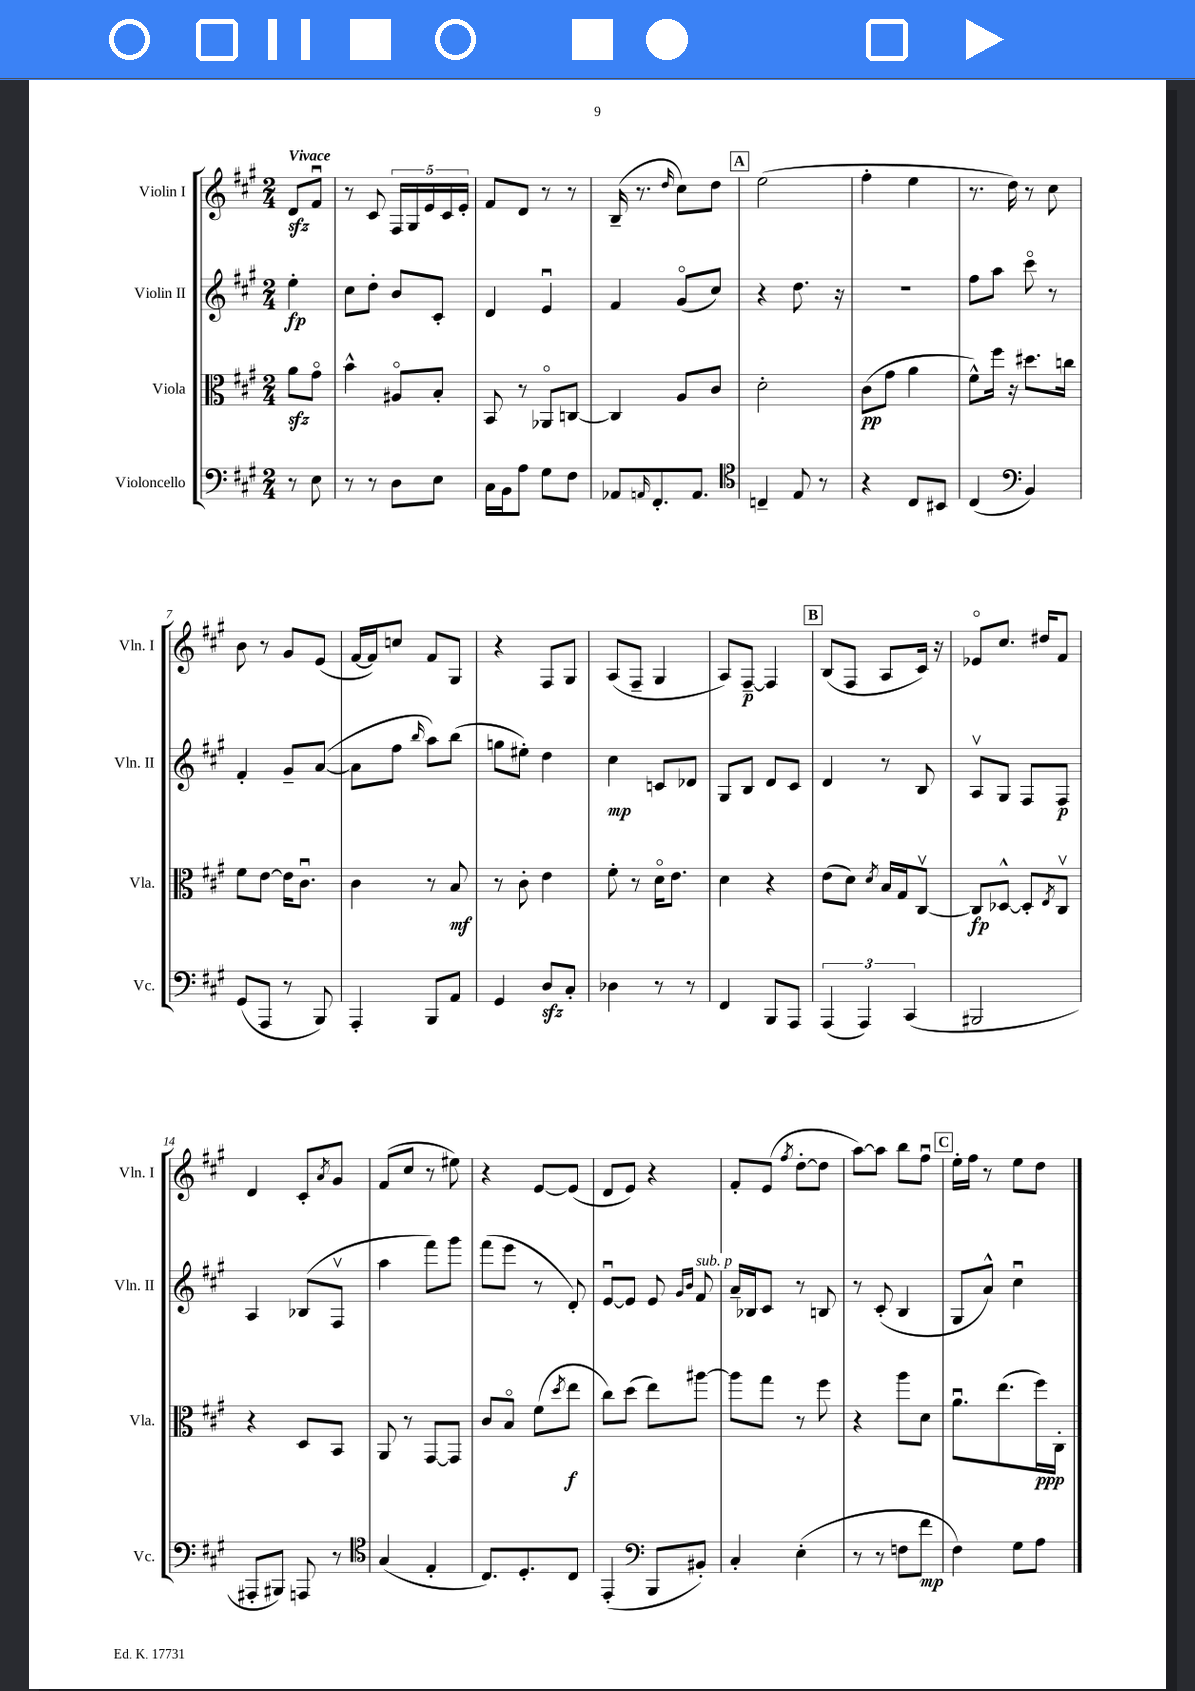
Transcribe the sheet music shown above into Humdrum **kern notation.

**kern	**dynam	**kern	**dynam	**kern	**dynam	**kern	**dynam
*part4	*part4	*part3	*part3	*part2	*part2	*part1	*part1
*staff4	*staff4	*staff3	*staff3	*staff2	*staff2	*staff1	*staff1
*I"Violoncello	*	*I"Viola	*	*I"Violin II	*	*I"Violin I	*
*I'Vc.	*	*I'Vla.	*	*I'Vln. II	*	*I'Vln. I	*
*clefF4	*	*clefC3	*	*clefG2	*	*clefG2	*
*k[f#c#g#]	*	*k[f#c#g#]	*	*k[f#c#g#]	*	*k[f#c#g#]	*
*M2/4	*	*M2/4	*	*M2/4	*	*M2/4	*
=	=	=	=	=	=	=	=
!	!	!	!	!	!	!LO:TX:a:B:t=Vivace	!
8r	.	8azz\L	.	4ee'\	fp	8dzz/L	.
8E\	.	8g#\J	.	.	.	8f#u/J	.
=1	=1	=1	=1	=1	=1	=1	=1
8r	.	4b^^\	.	8cc#\L	.	8r	.
8r	.	.	.	8dd'\J	.	8c#/	.
8D\L	.	8A#X/L	.	8b/L	.	20F#/LL	.
.	.	.	.	.	.	20G#/	.
.	.	.	.	.	.	20e/	.
8E\J	.	8B'/J	.	8c#'/J	.	.	.
.	.	.	.	.	.	20c#/	.
.	.	.	.	.	.	20e'/JJ	.
=2	=2	=2	=2	=2	=2	=2	=2
16C#\LL	.	8BB/	.	4d/	.	8f#/L	.
16BB\J	.	.	.	.	.	.	.
8A\J	.	8r	.	.	.	8d/J	.
8G#\L	.	8AA-X/L	.	4eu/	.	8r	.
8F#\J	.	[8Cn/J	.	.	.	8r	.
=3	=3	=3	=3	=3	=3	=3	=3
8AA-X/L	.	4C/]	.	4f#/	.	(16B~/	.
.	.	.	.	.	.	8.r	.
16qqAAn/	.	.	.	.	.	.	.
8.FF#'/	.	.	.	.	.	.	.
.	.	.	.	.	.	16qqdd/	.
.	.	8A/L	.	(8g#/L	.	8cc#\L)	.
8.AA/J	.	.	.	.	.	.	.
.	.	8c#/J	.	8cc#/J)	.	8dd\J	.
!!LO:REH:place=s1:t=A
=4	=4	=4	=4	=4	=4	=4	=4
*clefC4	*	*	*	*	*	*	*
4Cn~/	.	2d'\	.	4r	.	(2ee\	.
8E/	.	.	.	8.dd\	.	.	.
8r	.	.	.	.	.	.	.
.	.	.	.	16r	.	.	.
=5	=5	=5	=5	=5	=5	=5	=5
4r	.	(8c#\L	pp	2r	.	4ff#'\	.
.	.	8g#\J	.	.	.	.	.
8C#/L	.	4a\	.	.	.	4ee\	.
8BB#X/J	.	.	.	.	.	.	.
=6	=6	=6	=6	=6	=6	=6	=6
(4C#/	.	8f#^^\L)	.	8ff#\L	.	8.r	.
.	.	16ff#\Jk	.	8aa\J	.	.	.
.	.	16r	.	.	.	16dd\)	.
*clefF4	*	*	*	*	*	*	*
4BB/)	.	8.dd#X\L	.	8ccc#\	.	8r	.
.	.	.	.	8r	.	8cc#\	.
.	.	16ccn\Jk	.	.	.	.	.
!!LO:LB:g=z
=7	=7	=7	=7	=7	=7	=7	=7
(8GG#/L	.	8f#\L	.	4f#'/	.	8b\	.
8AAA/J	.	[8e\J	.	.	.	8r	.
8r	.	16e\KL]	.	8g#~/L	.	8g#/L	.
.	.	8.c#u\J	.	.	.	.	.
8BBB/)	.	.	.	([8a/J	.	(8e/J	.
=8	=8	=8	=8	=8	=8	=8	=8
4AAA'/	.	4c#\	.	8a\L]	.	[16f#/LL	.
.	.	.	.	.	.	16f#/J])	.
.	.	.	.	8ff#\J	.	8ccn/J	.
.	.	.	.	16qqbb/	.	.	.
8BBB/L	.	8r	.	8aa\L)	.	8f#/L	.
8AA/J	.	8B/	mf	(8bb\J	.	8G#/J	.
=9	=9	=9	=9	=9	=9	=9	=9
4GG#/	.	8r	.	8ggn\L	.	4r	.
.	.	8c#'\	.	8ee#X'\J)	.	.	.
8Dzz/L	.	4e\	.	4dd\	.	8F#/L	.
8C#'/J	.	.	.	.	.	8G#/J	.
=10	=10	=10	=10	=10	=10	=10	=10
4D-X\	.	8f#'\	.	4cc#\	mp	(8A/L	.
.	.	8r	.	.	.	8F#~/J	.
8r	.	16d\KL	.	8cn/L	.	4G#/	.
.	.	8.e\J	.	.	.	.	.
8r	.	.	.	8d-X/J	.	.	.
=11	=11	=11	=11	=11	=11	=11	=11
4FF#/	.	4d\	.	8G#/L	.	8A/L)	.
.	.	.	.	8B/J	.	[8F#~/J	p
8BBB/L	.	4r	.	8d/L	.	4F#/]	.
8AAA/J	.	.	.	8c#/J	.	.	.
!!LO:REH:place=s1:t=B
=12	=12	=12	=12	=12	=12	=12	=12
(6AAA/	.	(8e\L	.	4d/	.	(8B/L	.
.	.	8d\J)	.	.	.	8F#/J	.
6AAA/)	.	.	.	.	.	.	.
.	.	8qd/	.	.	.	.	.
.	.	16B/LL	.	8r	.	8A/L	.
.	.	16G#/J	.	.	.	.	.
(6CC#/	.	.	.	.	.	.	.
.	.	[8C#v/J	.	8B/	.	16c#/Jk)	.
.	.	.	.	.	.	16r	.
=13	=13	=13	=13	=13	=13	=13	=13
2BBB#X/	.	8C#/L]	fp	8Av/L	.	8e-X/L	.
.	.	[8D-X^^/J	.	8G#/J	.	8.cc#/J	.
.	.	8D-'/L]	.	8F#/L	.	.	.
.	.	.	.	.	.	16dd#X/KL	.
.	.	8qE/	.	.	.	.	.
.	.	8C#v/J	.	8F#/J	p	8f#/J	.
!!LO:LB:g=z
=14	=14	=14	=14	=14	=14	=14	=14
8AAA#X'/L	.	4r	.	4A/	.	4d/	.
8BBB#X/J)	.	.	.	.	.	.	.
8AAAn/	.	8D/L	.	(8B-X/L	.	8c#'/L	.
.	.	.	.	.	.	8qa/	.
8r	.	8BB/J	.	8F#v/J	.	8g#/J	.
=15	=15	=15	=15	=15	=15	=15	=15
*clefC4	*	*	*	*	*	*	*
(4G#/	.	8AA/	.	4aa\	.	(8f#/L	.
.	.	8r	.	.	.	8cc#/J	.
4E'/	.	[8GG#/L	.	8fff#\L)	.	8r	.
.	.	8GG#/J]	.	8ggg#\J	.	8ee#X\)	.
=16	=16	=16	=16	=16	=16	=16	=16
8.C#/L)	.	8c#/L	.	(8fff#\L	.	4r	.
.	.	8B/J	.	8eee\J	.	.	.
8.D'/	.	.	.	.	.	.	.
.	.	(8f#\L	.	8r	.	[8e/L	.
.	.	8qdd/	.	.	.	.	.
8C#/J	.	8ee\J	f	8d'/)	.	(8e/J]	.
=17	=17	=17	=17	=17	=17	=17	=17
(4EE'/	.	8cc#\L)	.	[8eu/L	.	8d/L	.
.	.	(8dd\J	.	8e/J]	.	8e/J)	.
*clefF4	*	*	*	*	*	*	*
8BBB/L	.	8ee\L)	.	8e/	.	4r	.
.	.	.	.	16qqg#/LL	.	.	.
.	.	.	.	16qqb/JJ	.	.	.
!	!	!	!	!LO:TX:a:i:t=sub. p	!	!	!
8BB#X'/J)	.	[8aa#X\J	.	8f#/	.	.	.
=18	=18	=18	=18	=18	=18	=18	=18
4C#'/	.	8aa#\L]	.	16a~/LL	.	8f#'/L	.
.	.	.	.	16B-X/J	.	.	.
.	.	8gg#\J	.	8c#/J	.	(8e/J	.
.	.	.	.	.	.	8qff#/	.
(4E'\	.	8r	.	8r	.	[8dd'\L	.
.	.	8ff#\	.	8Bn/	.	8dd\J]	.
=19	=19	=19	=19	=19	=19	=19	=19
8r	.	4r	.	8r	.	[8aa\L)	.
8r	.	.	.	(8c#'/	.	8aa\J]	.
8Fn\L	.	8aa\L	.	4B/	.	8bb\L	.
8f#\J	mp	8d\J	.	.	.	8ff#u\J	.
!!LO:REH:place=s1:t=C
=20	=20	=20	=20	=20	=20	=20	=20
4F#\)	.	8.au\L	.	8G#/L	.	16ee'\LL	.
.	.	.	.	.	.	16ff#\JJ	.
.	.	.	.	8a^^/J)	.	8r	.
.	.	(8.ee\	.	.	.	.	.
8G#\L	.	.	.	4cc#u\	.	8ee\L	.
8A\J	.	16ff#\L)	ppp	.	.	8dd\J	.
.	.	16C#'\JJ	.	.	.	.	.
==	==	==	==	==	==	==	==
*-	*-	*-	*-	*-	*-	*-	*-
